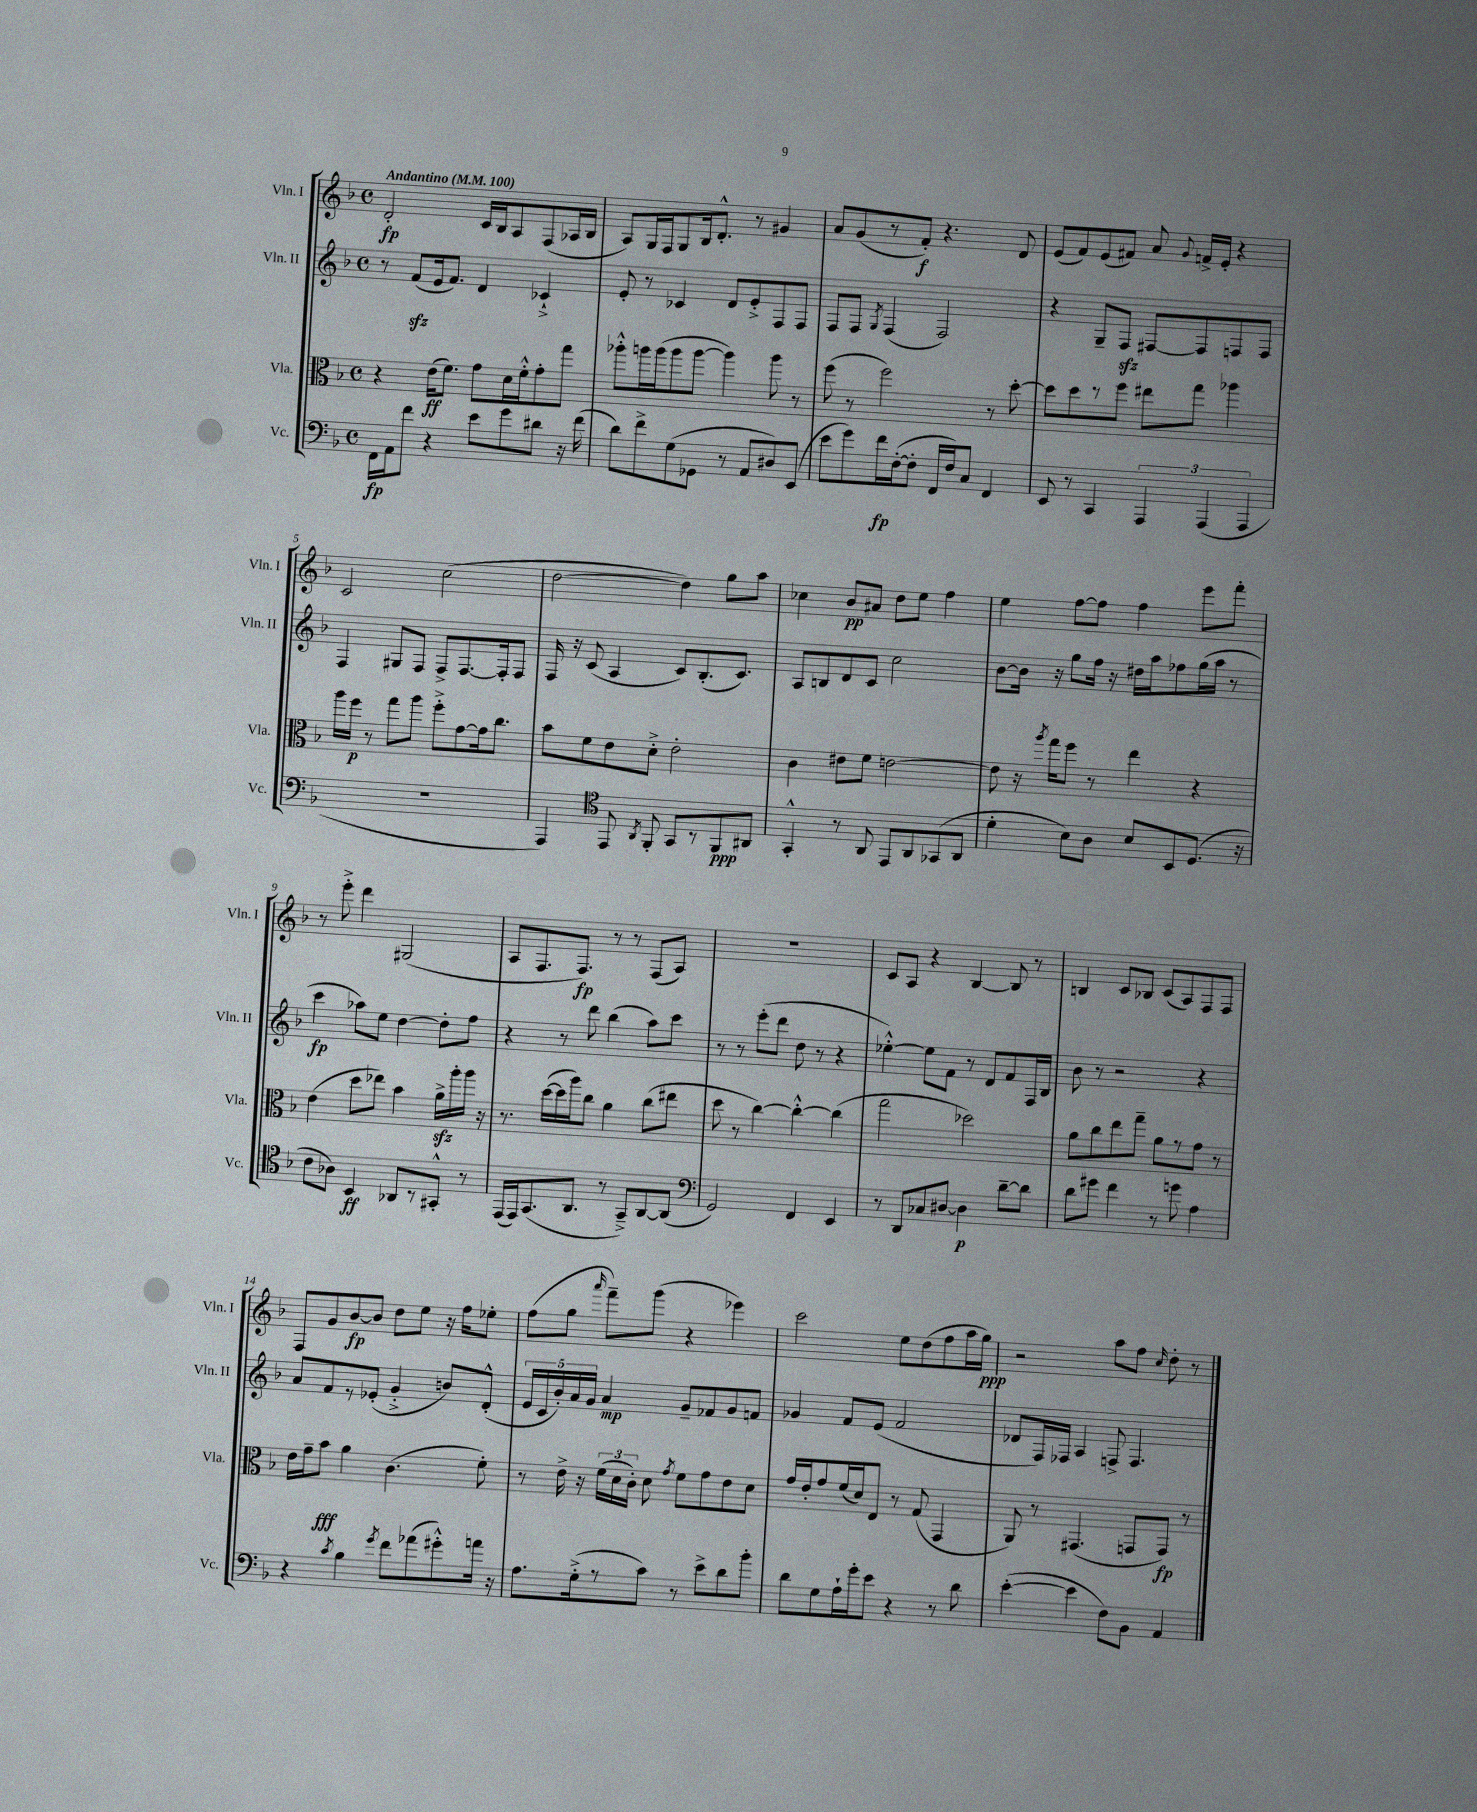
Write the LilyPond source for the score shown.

<<
\new StaffGroup <<
\new Staff = "s0" \with { instrumentName = "Vln. I" shortInstrumentName = "Vln. I" } {
    \clef treble \key f \major \defaultTimeSignature \time 4/4 \tempo "Andantino" 4 = 100
    \autoBeamOff d'2-.\fp c'16[ bes16 a8 f8( aes16 bes16] |
    a8[) g16 f16 g8 bes16 d'8.]-.-^ r8 gis'4 |
    a'8[ g'8( r8 f'8]-.\f) r4. d'8 |
    e'8[( f'8) e'8( fis'8]) a'8 \appoggiatura { g'8 } f'16[-> e'16]-. r4 |
    c'2 c''2( |
    d''2~ d''4) g''8[ a''8] |
    ces''4 bes'8[\pp ais'8] d''8[ e''8] f''4 |
    e''4 f''8[~ f''8] f''4 e'''8[ f'''8]-. |
    r8 e'''8-.-> d'''4 gis2( |
    a8[ f8. f8.]\fp) r8 r8 f8[( a8]) |
    R1 |
    c'8[ a8] r4 bes4~ bes8 r8 |
    b4 c'8[ bes8] c'8[( a8) f8 f8] |
    f8[ g'8 bes'8~\fp bes'8] d''8[ e''8] r16 f''16[ ees''8]-. |
    f''8[( g''8] \grace { a'''16 } f'''8[--) g'''8]( r4 ees'''4) |
    c'''2 e''8[ d''8( f''8 a''16 g''16]\ppp) |
    r2 a''8[ f''8] \grace { c''16 } d''8-. r8 \bar "|." |
}
\new Staff = "s1" \with { instrumentName = "Vln. II" shortInstrumentName = "Vln. II" } {
    \clef treble \key f \major \defaultTimeSignature \time 4/4
    \autoBeamOff r8 f'8[\sfz( e'16 f'8.]) d'4 ces'4-!-> |
    e'8-. r8 ces'4 d'8[ e'8-.-> f8 f8] |
    f8[ f8] \acciaccatura { g8 } f4( f2) |
    r4 g8[-- f8]\sfz fis8[~ fis8 f8 f8] |
    f4 gis8[ f8] f8[-> f8.~ f16-. f8] |
    f16 r16 c'8( a4 c'8[) bes8.-.( c'8.]) |
    a8[ b8 d'8 c'8] c''2 |
    bes'8[~ bes'16] r16 g''8[ f''16] r16 dis''16[ a''16 fes''8 g''16( a''16] r8 |
    c'''4\fp aes''8[) e''8] d''4~ d''8[-. f''8] |
    r4 r8 d'''8 bes''4( a''8[) c'''8] |
    r8 r8 e'''8[-.( d'''8] d''8 r8 r4 |
    ees''4~-.-^) ees''8[ f'8] r8 d'8[ f'8 f16 bes16] |
    bes'8 r8 r2 r4 |
    a'8[ f'8 r8 ees'8]-.( g'4-.-> b'8[) d'8]-.-^( |
    \tuplet 5/4 { e'16[ c'16 bes'16-.) a'16 g'16] } a'4\mp g'8[-- fes'8 g'8 f'8] |
    ges'4 f'8[ e'8]( f'2 |
    des'8[ f16) fes16] a4 f8-> f4. \bar "|." |
}
\new Staff = "s2" \with { instrumentName = "Vla." shortInstrumentName = "Vla." } {
    \clef alto \key f \major \defaultTimeSignature \time 4/4
    \autoBeamOff r4 e'16[\ff( f'8.]) g'8[ d'16 f'16-.-^ g'8-. g''8] |
    aes''8[-.-^ a''16 a''16( a''8 a''8]~ a''4) a''8 r8 |
    f''8( r8 f''2) r8 d''8~-. |
    d''8[ d''8 r8 f''8] eis''8[ g''8] aes''4 |
    a''16[ f''16]\p r8 g''8[ a''8] f''8[-.-> g'8~ g'16 c''8.] |
    bes'8[ f'8 e'8 d'8]-.-> e'2-. |
    c'4 eis'8[ f'8] e'2~ |
    e'8 r16 \acciaccatura { a''8 } g''16[ f''8] r8 e''4 r4 |
    e'4( d''8[ ees''8]) bes'4 a'16[->\sfz a''16-. a''16] r16 |
    r8. d''16[~( d''16 a''16) c''8] a'4 c''8[( eis''8] |
    d''8 r8 c''4~) c''4~-.-^ c''4( |
    g''2 des''2) |
    a'8[ c''8 e''8 g''8]-- a'8[ r8 g'8] r8 |
    e'16[ g'16-- bes'8]\fff a'4 c'4.( f'8-.) |
    r8 e'16-> r16 \tuplet 3/2 { f'16[( d'16 c'16]-.) } d'8 \acciaccatura { g'8 } f'8[ g'8 e'8 d'8] |
    g'16[ e'16-. g'8 f'16( d'16) e8] r8 g8( g,4 |
    a,8) r8 gis,4.( g,8[ g,8]\fp) r8 \bar "|." |
}
\new Staff = "s3" \with { instrumentName = "Vc." shortInstrumentName = "Vc." } {
    \clef bass \key f \major \defaultTimeSignature \time 4/4
    \autoBeamOff f,16[\fp a,16 f'8] r4 e'8[ g'8 dis'8] r16 f'16( |
    d'8[) f'8-> g8( ges,8] r8 a,8[ dis8) e,8]( |
    e'8[ g'8) f'16\fp f16~-.( f8]-. f,16[ f16) c8] f,4 |
    e,8 r8 c,4 \tuplet 3/2 { a,,4 a,,4( a,,4 } |
    R1 |
    a,,4) \clef tenor e,8 \acciaccatura { a,8 } f,8-. g,8[ r8 f,8\ppp ais,8] |
    g,4-.-^ r8 a,8 e,8[ a,8 ges,8( a,8] |
    d'4-. bes8[) a8] bes8[ bes,8 d8.]( r16 |
    c'8[ aes8]) bes,4\ff aes,8[ r8 gis,8]-.-^ r8 |
    e,16[( e,16) g,8.( a,8.] r8 g,8[--->) a,8~ a,8]( |
    \clef bass g,2) f,4 e,4 |
    r8 d,8[ ces8 dis8]~ dis4\p d'8[~-- d'8] |
    d'8[ gis'8] f'4 r8 g'8 a4 |
    r4 \acciaccatura { c'8 } bes4 \acciaccatura { g'8 } f'8[ aes'8( gis'8-.-^) a'16] r16 |
    a8.[ g16-.->( r8 c'8]) r8 e'8[-> d'8 bes'8]-. |
    d'8[ g8 a16-! g'16-. e'8] r4 r8 d'8 |
    e'4~-.( e'4 f8[) bes,8] a,4 \bar "|." |
}
>>
>>
